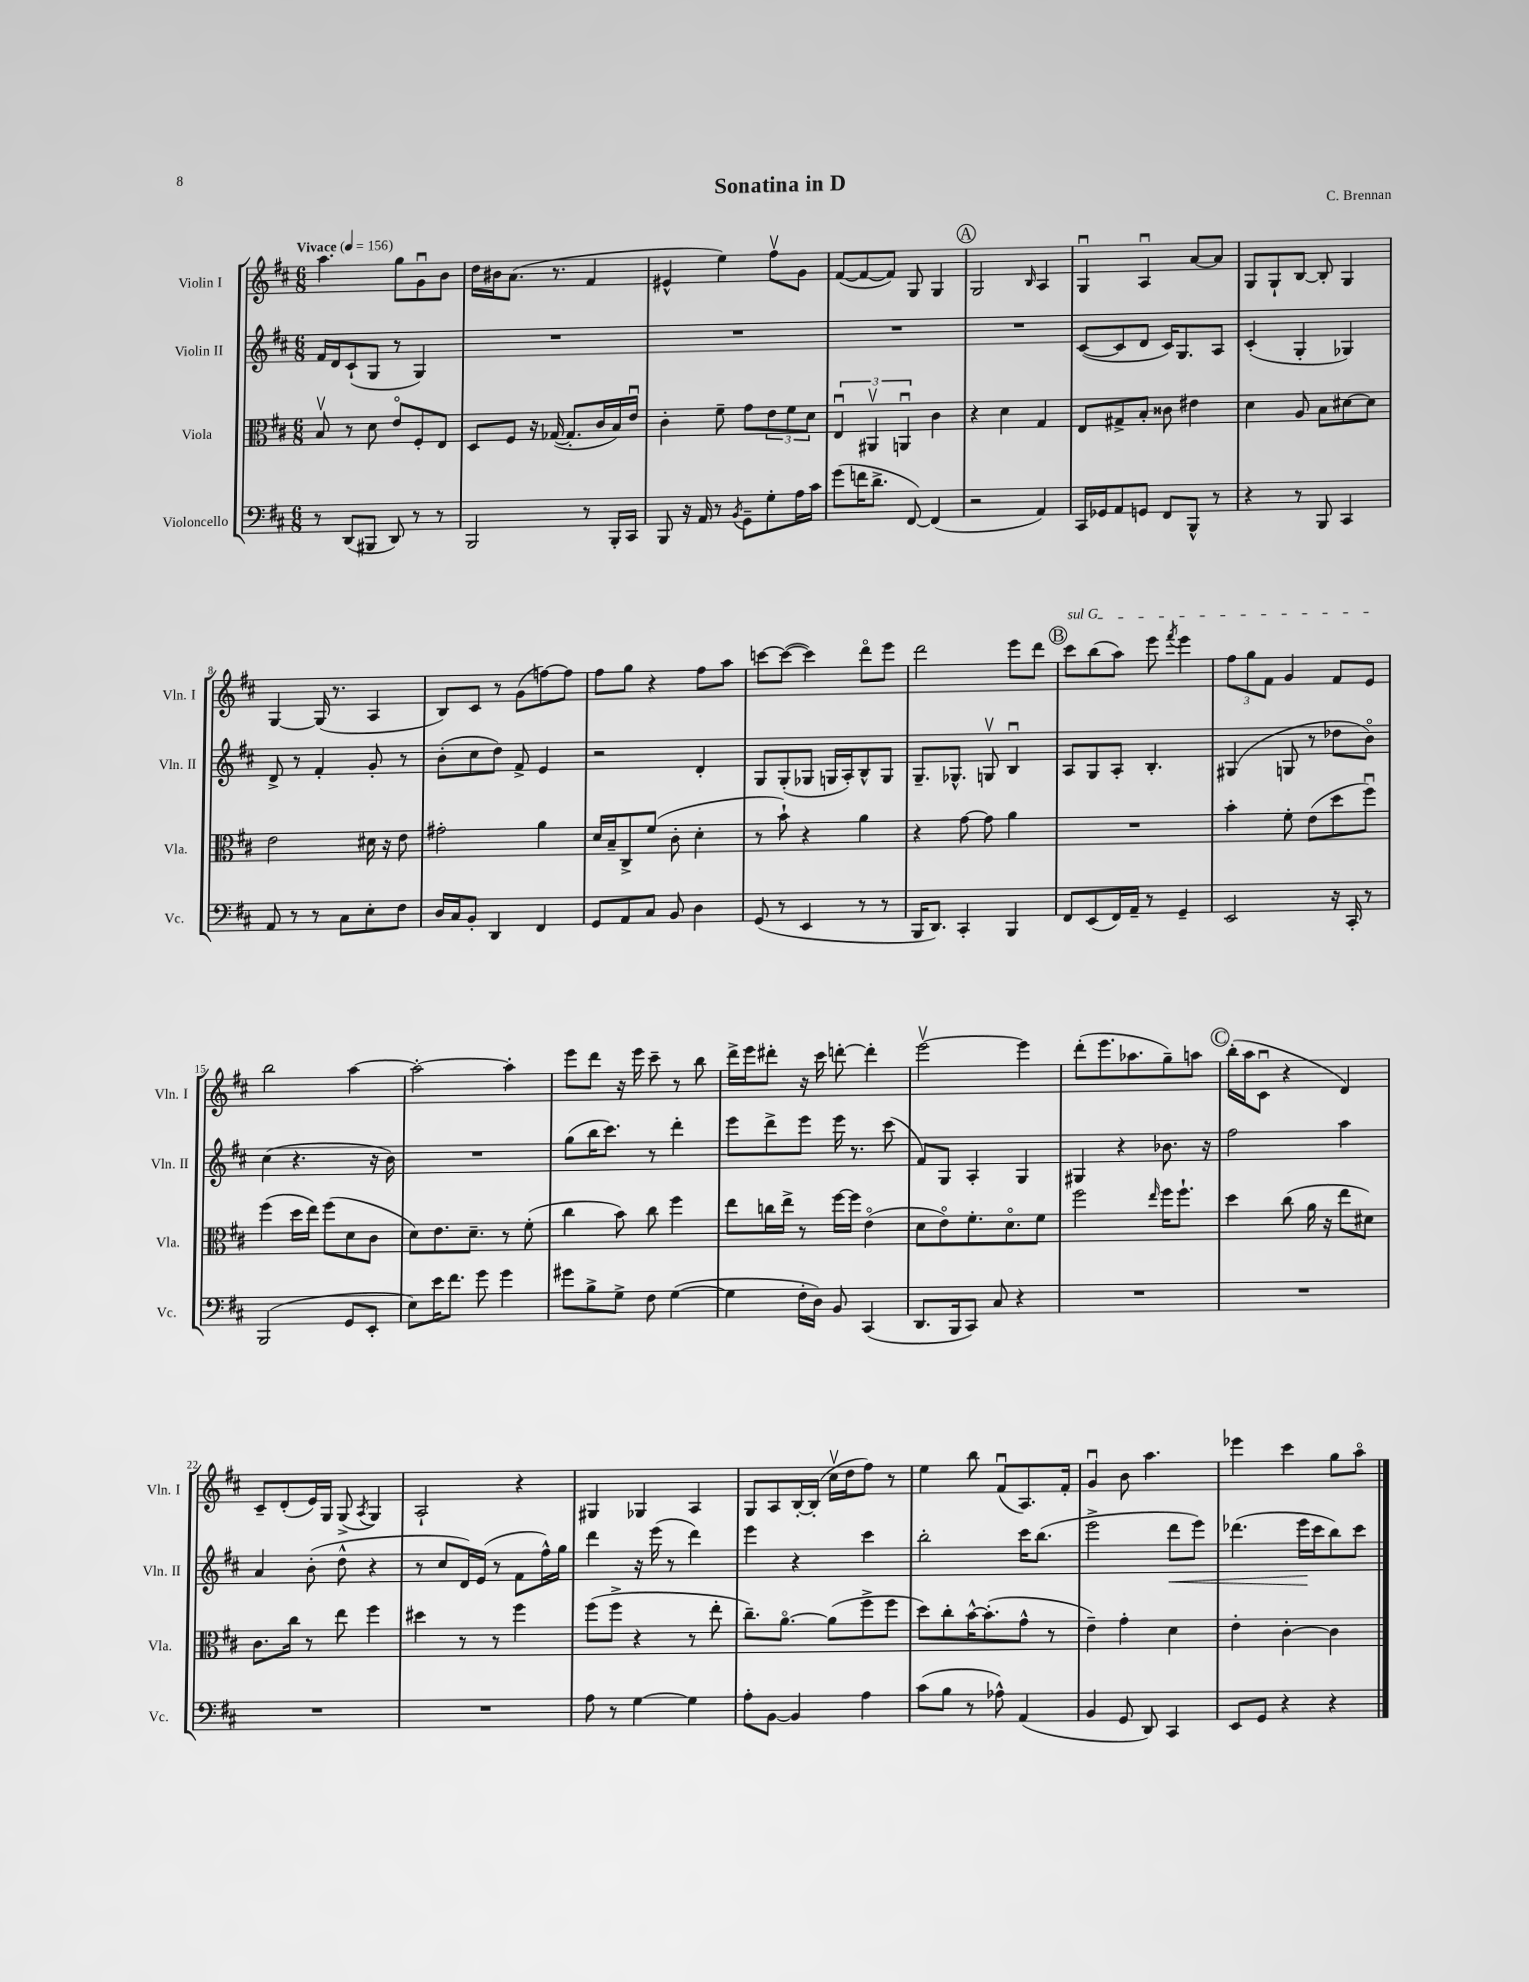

**kern	**kern	**kern	**kern
*staff4	*staff3	*staff2	*staff1
*clefF4	*clefC3	*clefG2	*clefG2
*k[f#c#]	*k[f#c#]	*k[f#c#]	*k[f#c#]
*M6/8	*M6/8	*M6/8	*M6/8
*MM156	*MM156	*MM156	*MM156
8r	8Bv	16f#	4.aa
.	.	16d	.
(8DD	8r	(8c#`	.
8BBB#	8d	8G	.
8DD)	8eo	8r	8gg
8r	8F#'	4G)	8gu
8r	8E	.	8b
=	=	=	=
2BBB	8D	2.r	16dd
.	.	.	16b#
.	8F#	.	(8.a
.	16r	.	.
.	([16G-	.	8.r
.	8.G-']	.	.
8r	.	.	4f#
.	16c#	.	.
16BBB'	16B)	.	.
16CC#	16eu	.	.
=	=	=	=
8BBB	4c#'	2.r	4e#^^
16r	.	.	.
16AA	.	.	.
8r	8f#~	.	4ee)
8qBB	.	.	.
8GG~	8g	.	.
8G'	12e	.	8ff#v
.	12f#	.	.
16A	.	.	8g
.	12d	.	.
16c#	.	.	.
=	=	=	=
(8g	6Eu	2.r	([8f#
16f	.	.	8f#_
.	6AA#v	.	.
8.d^	.	.	.
.	.	.	8f#])
.	6AAu	.	.
[8FF#)	.	.	8G
(4FF#]	4c#	.	4G
=	=	=	=
2r	4r	2.r	2G
.	4d	.	.
.	.	.	16qqB
4AA)	4G	.	4A
=	=	=	=
16CC#	8E	([8c#	4Gu
16GG-	.	.	.
8AA	8G#^	8c#]	.
8GG	8B'	8d	4Au
8FF#	8c##	16c#)	.
.	.	8.G	.
8BBB^^	4e#	.	[8a
8r	.	8A	8a]
=	=	=	=
4r	4d	(4c#'	8G
.	.	.	8G`
8r	8A	4G'	[8B
8BBB	8B	.	8B']
4CC#	[8d#	4G-)	4G
.	8d#]	.	.
=	=	=	=
8AA	2e	8d^	[4G
8r	.	8r	.
8r	.	4f#'	(16G]
.	.	.	8.r
8C#	.	.	.
8E'	16d#	8g'	4A
.	16r	.	.
8F#	8e	8r	.
=	=	=	=
16D	2g#'	(8b'	8B)
16C#	.	.	.
8BB'	.	8cc#	8c#
4DD	.	8dd)	8r
.	.	8f#^	(8g
4FF#	4a	4e	[8ff)
.	.	.	8ff]
=	=	=	=
8GG	16d	2r	8ff#
.	16B~	.	.
8AA	8C#^	.	8gg
8C#	(8f#	.	4r
8BB	8c#'	.	.
4D	4d'	4d'	8ff#
.	.	.	8aa
=	=	=	=
(8GG	8r	8G	[8ccc
8r	8b`)	(8G'	(8ccc_
4EE	4r	8G-	4ccc])
.	.	16G	.
.	.	16A')	.
8r	4a	8B^^	8dddo
8r	.	8G	8eee
=	=	=	=
16BBB	4r	8.G~	2ddd
8.DD)	.	.	.
.	.	8.G-^^	.
4CC#'	[8g	.	.
.	8g]	8Gv	.
4BBB	4a	4Bu	8eee
.	.	.	8ddd
=	=	=	=
8FF#	2.r	8A	8ccc#
(8EE	.	8G	(8bb
16FF#)	.	8A'	8aa)
16AA~	.	.	.
8r	.	4.B'	8eee
.	.	.	8qfff#
4GG~	.	.	4eee
=	=	=	=
2EE	4b'	(4G#	12ff#
.	.	.	12gg
.	.	.	12f#
.	8f#'	8G	4g
.	(8e	8r	.
16r	8dd	8dd-	8f#
16CC#'	.	.	.
8r	8ff#u)	8bo)	8e
=	=	=	=
(2BBB	(4ff#	(4cc#	2bb
.	16dd	4.r	.
.	16ee)	.	.
.	(8ff#	.	.
8GG	8d	.	[4aa
8EE'	8c#	16r	.
.	.	16b)	.
=	=	=	=
8E)	8d)	2.r	2aa'_
16e	8.e	.	.
8.f#	.	.	.
.	8.d~	.	.
8g	.	.	.
4g	8r	.	4aa']
.	(8f#'	.	.
=	=	=	=
8g#	4cc#	(8gg	8eee
8B^	.	16bb	8ddd
.	.	8.ccc#)	.
8G^	8b)	.	16r
.	.	.	16eee
8F#	8cc#	8r	8ccc#~
([4G	4ff#	4ddd'	8r
.	.	.	8bb
=	=	=	=
4G]	8ee	8eee	16ddd^
.	.	.	16eee
.	16cc	8ddd^	8ddd#'
.	16ee^	.	.
16F#'	8r	8eee	16r
16D)	.	.	16ccc#
8BB	[16ff#	16eee	[8ddd'
.	16ff#]	8.r	.
(4CC#	(4eo	.	4ddd']
.	.	(8ccc#	.
=	=	=	=
8.DD	8d	8f#)	[2eeev
.	8eo)	8G	.
16BBB	.	.	.
8CC#)	8.f#'	4A'	.
8C#	.	.	.
.	8.do	.	.
4r	.	4G	4eee]
.	8f#	.	.
=	=	=	=
2.r	2ff#	4G#	(8ddd'
.	.	.	8.eee
.	.	4r	.
.	.	.	8.aa-
.	16qqee	.	.
.	16ff#	8.b-	8gg~)
.	8.ff#`	.	.
.	.	.	8aa
.	.	16r	.
=	=	=	=
2.r	4dd	2ff#	(16bb'
.	.	.	16aa
.	.	.	8c#u
.	(8cc#	.	4r
.	16a	.	.
.	16r	.	.
.	8ee	4aa	4d)
.	8d#)	.	.
=	=	=	=
2.r	8.c#	4a	8c#~
.	.	.	(8d'
.	16cc#	.	.
.	8r	(8b'	16e)
.	.	.	16G
.	8ee	8dd^^	(8G^
.	.	.	8qA
.	4ff#	4r	4G)
=	=	=	=
2.r	4dd#	8r	2A`
.	.	8cc#	.
.	8r	16d)	.
.	.	(16e	.
.	8r	8r	.
.	4ff#	8f#	4r
.	.	16ff#^^)	.
.	.	16gg	.
=	=	=	=
8A	(8ff#	4ddd	4G#
8r	8ff#^	.	.
[4G	4r	16r	4G-
.	.	(16eee	.
.	.	8r	.
4G]	8r	4ddd)	4A
.	8ee'	.	.
=	=	=	=
8A'	8.cc#~)	4eee	8G
[8BB	.	.	8A
.	[8.ao	.	.
4BB]	.	4r	[16B'
.	.	.	(16B']
.	(8a]	.	16cc#v
.	.	.	16dd
4A	8ff#^	4ccc#	8ff#)
.	8ff#	.	8r
=	=	=	=
(8c#	8dd)	2bb'	4ee
8B	8cc#'	.	.
8r	[16b^^	.	8bb
.	(8.b']	.	.
8A-^^)	.	.	(8f#u
(4AA	8g^^	16ccc#	8.A)
.	.	(8.bb	.
.	8r	.	.
.	.	.	16f#'
=	=	=	=
4BB	4e~)	2eee^	4gu
8GG	4g'	.	8b
8DD)	.	.	4.aa
4CC#	4d	8ddd	.
.	.	8eee)	.
=	=	=	=
8EE	4e'	(4.ddd-	4eee-
8GG	.	.	.
4r	[4c#'	.	4ccc#
.	.	16eee	.
.	.	16ccc#	.
4r	4c#]	8bb)	8gg
.	.	8ccc#	8aao
==	==	==	==
*-	*-	*-	*-
